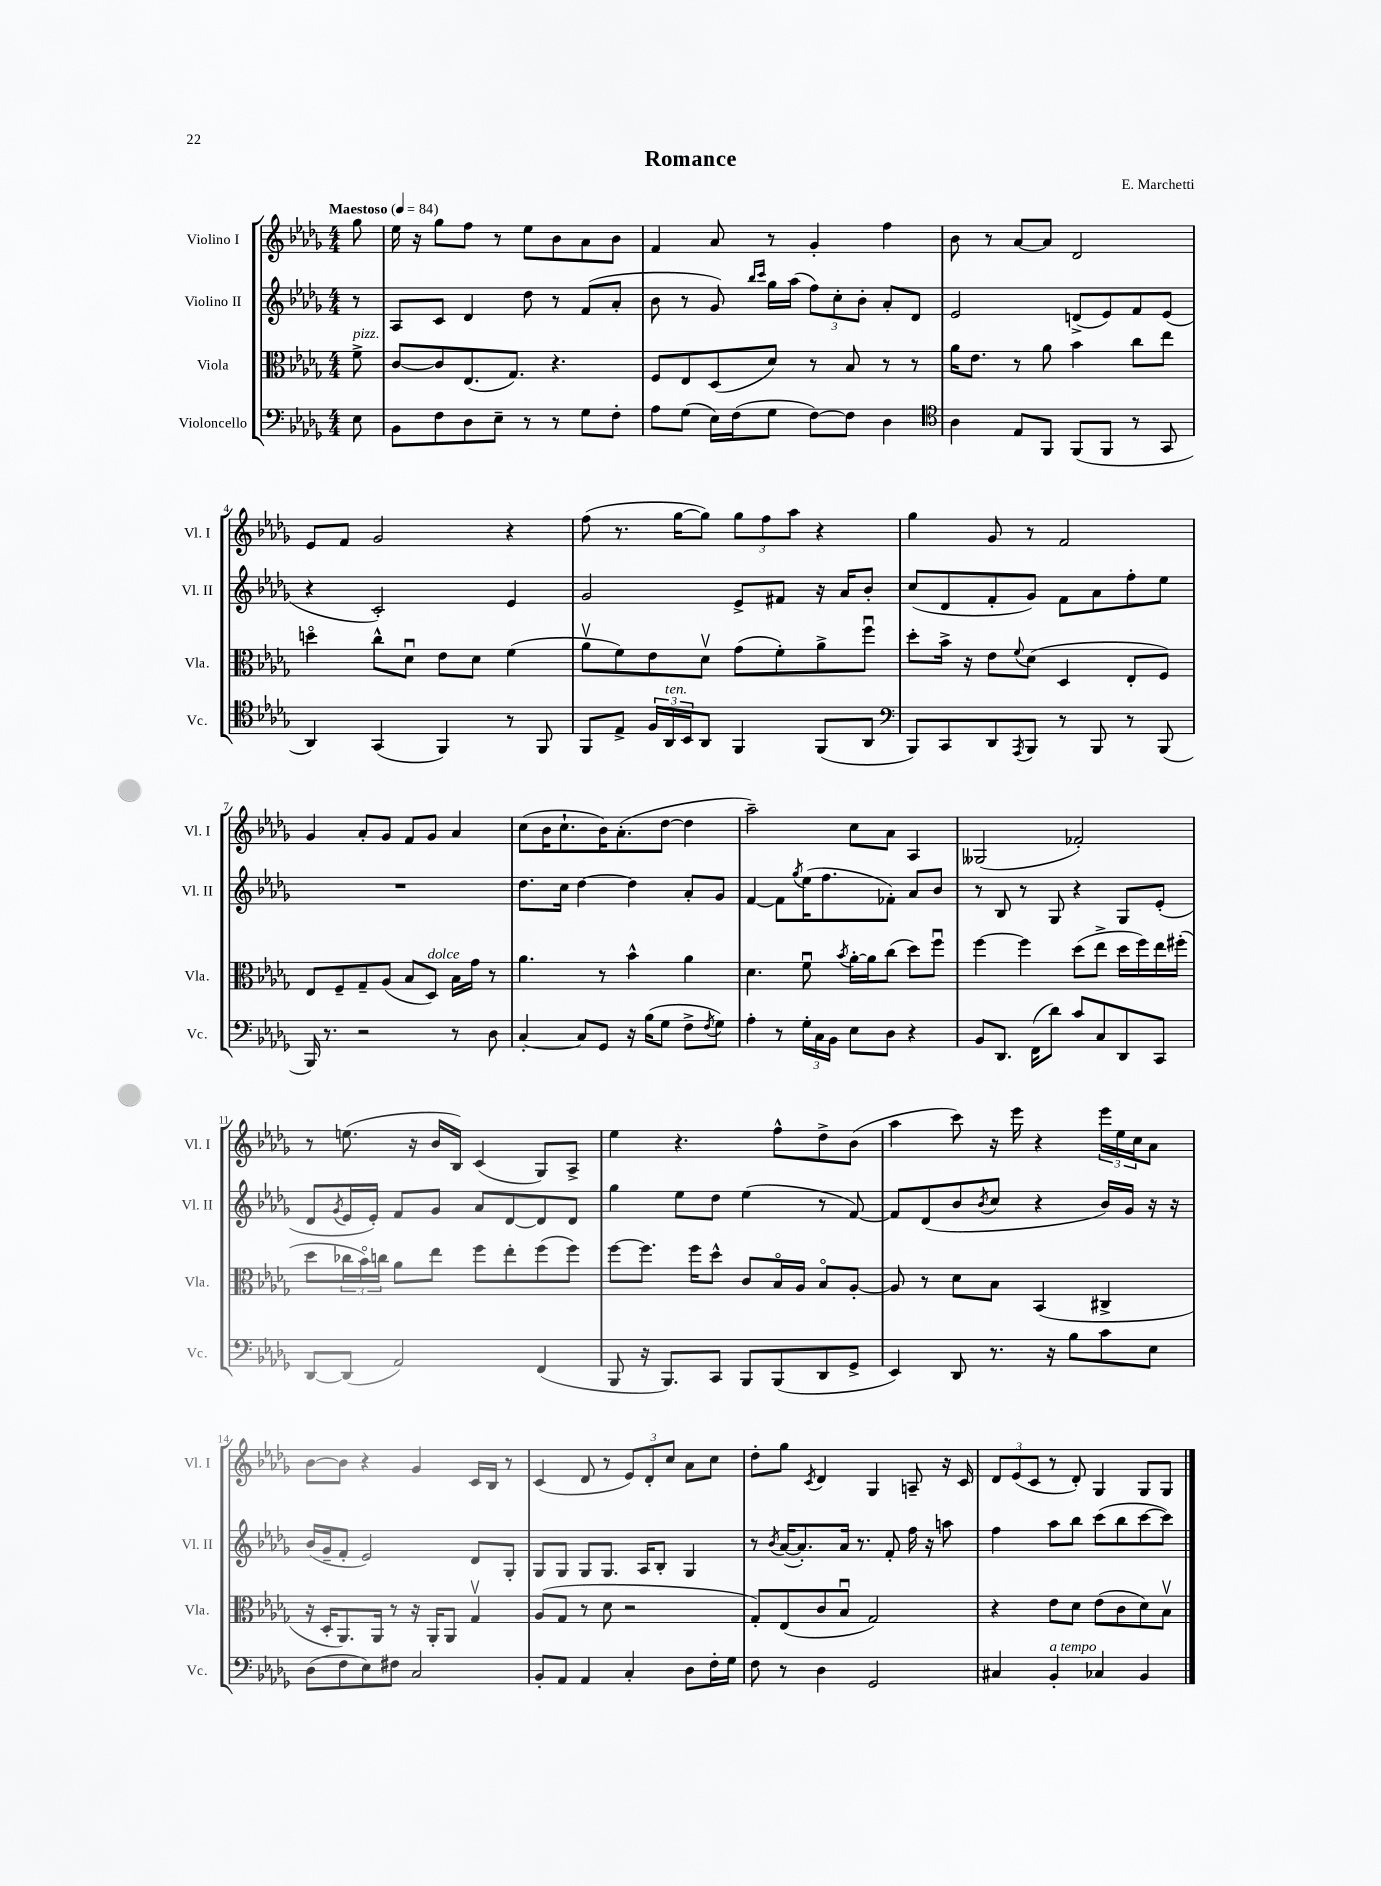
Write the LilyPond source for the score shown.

\header { title = "Romance" composer = "E. Marchetti" }
<<
\new StaffGroup <<
\new Staff = "s0" \with { instrumentName = "Violino I" shortInstrumentName = "Vl. I" } {
    \clef treble \key des \major \numericTimeSignature \time 4/4 \partial 8 \tempo "Maestoso" 4 = 84
    ges''8 |
    ees''16 r16 ges''8 f''8 r8 ees''8 bes'8 aes'8 bes'8 |
    f'4 aes'8 r8 ges'4-. f''4 |
    bes'8 r8 aes'8~ aes'8 des'2 |
    ees'8 f'8 ges'2 r4 |
    f''8( r8. ges''16~ ges''8) \tuplet 3/2 { ges''8 f''8 aes''8 } r4 |
    ges''4 ges'8 r8 f'2 |
    ges'4 aes'8-. ges'8 f'8 ges'8 aes'4 |
    c''8( bes'16 c''8.-! bes'16) aes'8.-.( des''8~ des''4 |
    aes''2--) c''8 aes'8 aes4 |
    geses2( fes'2-.) |
    r8 e''8.( r16 bes'16 bes16) c'4( ges8) aes8-> |
    ees''4 r4. f''8-^ des''8-> bes'8( |
    aes''4 c'''8) r16 ees'''16 r4 \tuplet 3/2 { ees'''16 ees''16 c''16 } aes'8 |
    bes'8~ bes'8 r4 ges'4 c'16 bes16 r8 |
    c'4( des'8 r8 \tuplet 3/2 { ees'8) des'8-. c''8 } aes'8 c''8 |
    des''8-. ges''8 \acciaccatura { c'8 } des'4 ges4 a8-- r16 c'16 |
    \tuplet 3/2 { des'8 ees'8( c'8 } r8 des'8-.) ges4 ges8 ges8 \bar "|." |
}
\new Staff = "s1" \with { instrumentName = "Violino II" shortInstrumentName = "Vl. II" } {
    \clef treble \key des \major \numericTimeSignature \time 4/4 \partial 8
    r8 |
    aes8 c'8 des'4 des''8 r8 f'8( aes'8-. |
    bes'8 r8 ges'8) \grace { bes''16 c'''16 } ges''16 aes''16( \tuplet 3/2 { f''8) c''8-. bes'8-. } aes'8-. des'8 |
    ees'2 d'8->( ees'8) f'8 ees'8( |
    r4 c'2-.) ees'4 |
    ges'2 ees'8-> fis'8 r16 aes'16 bes'8-. |
    c''8( des'8 f'8-. ges'8) f'8 aes'8 f''8-. ees''8 |
    R1 |
    des''8. c''16 des''4~ des''4 aes'8-. ges'8 |
    f'4~ f'8 \acciaccatura { ges''8 } ees''16( f''8. fes'8-.) aes'8 bes'8 |
    r8 bes8 r8 ges8 r4 ges8 ees'8-.( |
    des'8 \acciaccatura { ges'8 } ees'16 ees'16-.) f'8 ges'8 aes'8 des'8~ des'8 des'8 |
    ges''4 ees''8 des''8 ees''4( r8 f'8~) |
    f'8 des'8( bes'8 \acciaccatura { bes'8 } c''8 r4 bes'16) ges'16 r16 r16 |
    bes'16( ges'16-- f'8-. ees'2) des'8 ges8-. |
    ges8 ges8 ges8 ges8. aes16 bes8-. ges4 |
    r8 \acciaccatura { bes'8 } aes'16~( aes'8.-.) aes'16 r8. f'8-. f''16 r16 a''8 |
    f''4 aes''8 bes''8 c'''8( bes''8 c'''8~ c'''8) \bar "|." |
}
\new Staff = "s2" \with { instrumentName = "Viola" shortInstrumentName = "Vla." } {
    \clef alto \key des \major \numericTimeSignature \time 4/4 \partial 8
    f'8->^\markup { \italic "pizz." } |
    c'8~ c'8 ees8.( ges8.) r4. |
    f8 ees8 des8( des'8) r8 bes8 r8 r8 |
    aes'16 ees'8. r8 aes'8 bes'4 c''8 ees''8 |
    d''4\flageolet c''8-^ des'8\downbow ees'8 des'8 f'4( |
    aes'8\upbow f'8) ees'8 des'8\upbow ges'8( f'8-.) aes'8-> f''8\downbow |
    des''8-. bes'16-> r16 ees'8 \appoggiatura { f'8 } des'8( des4 ees8-. f8) |
    ees8 f8-- ges8-- aes8( bes8 des8^\markup { \italic "dolce" }) bes16 ges'16 r8 |
    aes'4. r8 bes'4-^ aes'4 |
    des'4. f'8\downbow \acciaccatura { bes'8 } aes'16~-. aes'16 c''8( des''8) f''8\downbow |
    f''4~ f''4 des''8( ees''8-> des''16 f''16) ees''16 fis''16-.( |
    des''8 \tuplet 3/2 { ces''16 bes'16\flageolet) c''16 } aes'8 ees''8 f''8 ees''8-. f''8( f''8) |
    f''8~ f''8. f''16 des''8-^ c'8 bes16\flageolet aes16 bes8\flageolet aes8~-. |
    aes8 r8 des'8 bes8 bes,4( cis4-> |
    r16 des16-. aes,8.) aes,16 r8 r16 aes,16-. aes,8 ges4\upbow |
    aes8( ges8 r8 des'8 r2 |
    ges8-.) ees8( c'8 bes8\downbow ges2) |
    r4 ees'8 des'8 ees'8( c'8 des'8) bes8\upbow \bar "|." |
}
\new Staff = "s3" \with { instrumentName = "Violoncello" shortInstrumentName = "Vc." } {
    \clef bass \key des \major \numericTimeSignature \time 4/4 \partial 8
    ees8 |
    bes,8 f8 des8 ees8-- r8 r8 ges8 f8-. |
    aes8 ges8( ees16) f16( ges8 f8~) f8 des4 |
    \clef tenor aes4 ees8 f,8 f,8( f,8 r8 ges,8 |
    aes,4) ges,4( f,4) r8 f,8 |
    f,8 ees8-> \tuplet 3/2 { f16 aes,16^\markup { \italic "ten." } bes,16 } aes,8 f,4 f,8( aes,8 |
    \clef bass bes,,8) c,8 des,8 \acciaccatura { aes,,8 } bes,,8 r8 bes,,8 r8 bes,,8( |
    bes,,16) r8. r2 r8 des8 |
    c4~-. c8 ges,8 r16 bes16( ges8 f8-> \acciaccatura { f8 } ges8) |
    aes4-. r8 \tuplet 3/2 { ges16-. c16 bes,16 } ees8 des8 r4 |
    bes,8 des,8. f,16( des'8) c'8 c8 des,8 c,8 |
    des,8~ des,8( aes,2) f,4( |
    bes,,8 r16 bes,,8.) c,8 bes,,8 bes,,8( des,8 ges,8-> |
    ees,4) des,8 r8. r16 bes8 c'8 ees8 |
    des8( f8 ees8) fis8 c2 |
    bes,8-. aes,8 aes,4 c4-. des8 f16-. ges16 |
    f8 r8 des4 ges,2 |
    cis4 bes,4-.^\markup { \italic "a tempo" } ces4 bes,4 \bar "|." |
}
>>
>>
